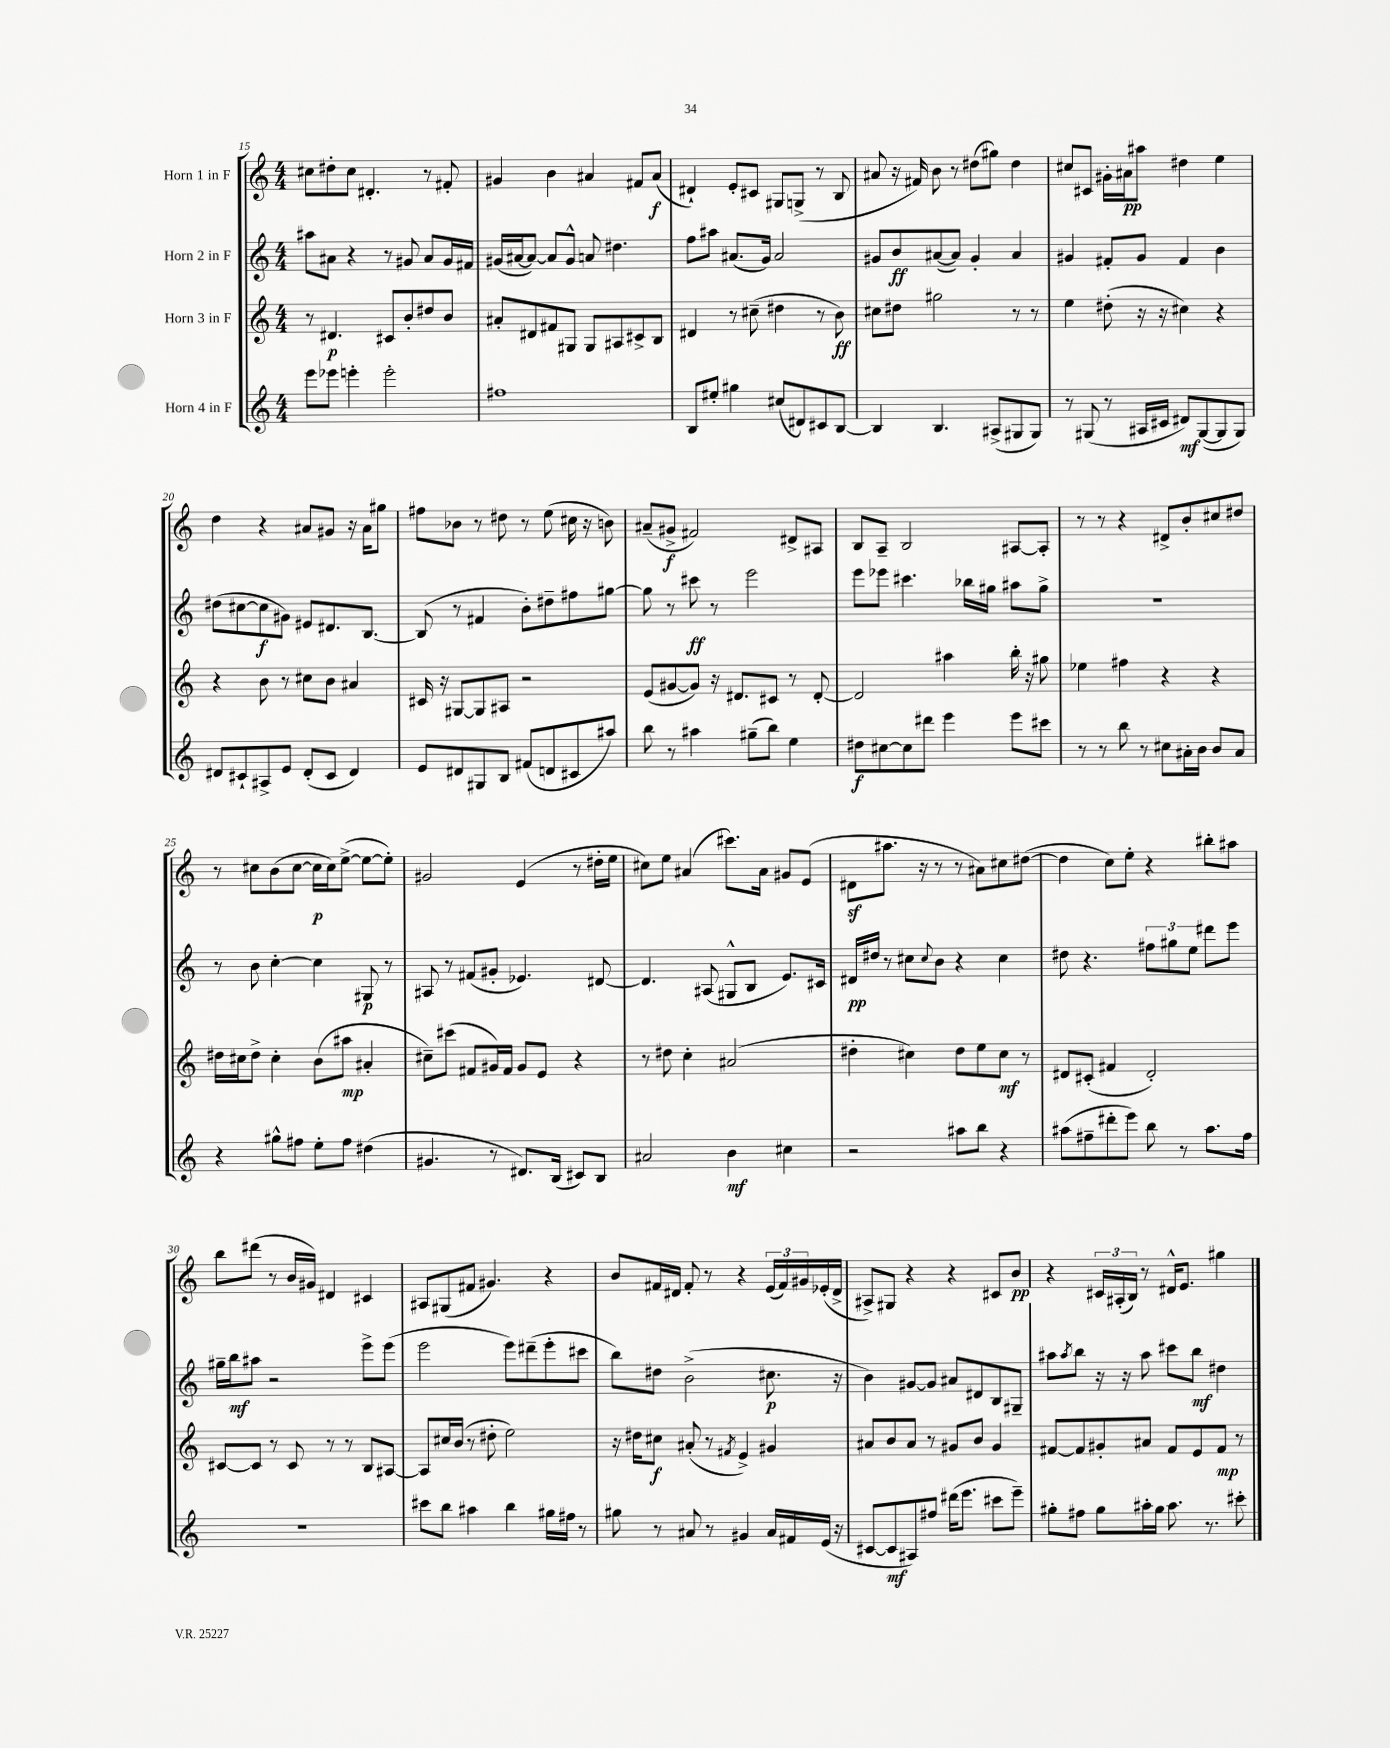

**kern	**dynam	**kern	**dynam	**kern	**dynam	**kern	**dynam
*part4	*part4	*part3	*part3	*part2	*part2	*part1	*part1
*staff4	*staff4	*staff3	*staff3	*staff2	*staff2	*staff1	*staff1
*I"Horn 4 in F	*	*I"Horn 3 in F	*	*I"Horn 2 in F	*	*I"Horn 1 in F	*
*clefG2	*	*clefG2	*	*clefG2	*	*clefG2	*
*k[]	*	*k[]	*	*k[]	*	*k[]	*
*M4/4	*	*M4/4	*	*M4/4	*	*M4/4	*
=15	=15	=15	=15	=15	=15	=15	=15
8eee\L	.	8r	.	8aa#X\L	.	8cc#X\L	.
8eee-X\J	.	4.d#X/	p	8a#X\J	.	8dd#X'\	.
4eeen'\	.	.	.	4r	.	8cc#\J	.
.	.	.	.	.	.	4.d#X'/	.
2eee'\	.	8c#X/L	.	8r	.	.	.
.	.	8b'/	.	8g#X/	.	.	.
.	.	8dd#X/	.	8a#/L	.	8r	.
.	.	8b/J	.	16g#/L	.	8f#X'/	.
.	.	.	.	16f#X/JJ	.	.	.
=16	=16	=16	=16	=16	=16	=16	=16
1ff#X	.	8a#X'/L	.	(16g#X/LL	.	4g#X/	.
.	.	.	.	[16a#X/J	.	.	.
.	.	8d#X/	.	8a#/J_)	.	.	.
.	.	8f#X/	.	8a#/L]	.	4b\	.
.	.	8G#X/J	.	8g#^^/J	.	.	.
.	.	8G#/L	.	8an/	.	4a#X/	.
.	.	8A#X/	.	4.dd#X\	.	.	.
.	.	8c#X^/	.	.	.	8f#X/L	.
.	.	8B/J	.	.	.	(8a#/J	f
=17	=17	=17	=17	=17	=17	=17	=17
8B/L	.	4d#X/	.	8ff\L	.	4d#X`/)	.
8ee#X'/J	.	.	.	8aa#X\J	.	.	.
4gg#X\	.	8r	.	(8.a#X/L	.	8e'/L	.
.	.	(8cc#X~\	.	.	.	8c#X/J	.
.	.	.	.	16g/Jk)	.	.	.
(8cc#X/L	.	4dd#X\	.	2a#/	.	8G#X/L	.
8d#X/)	.	.	.	.	.	(8Gn^/J	.
8c#X/	.	8r	.	.	.	8r	.
[8B/J	.	8b\)	ff	.	.	8B/	.
=18	=18	=18	=18	=18	=18	=18	=18
4B/]	.	8cc#X\L	.	8g#X/L	.	8a#X/	.
.	.	8dd#X\J	.	8b/	ff	16r	.
.	.	.	.	.	.	16f#X/)	.
4.B/	.	2gg#X\	.	([8a#X/	.	8b\	.
.	.	.	.	8a#/J])	.	8r	.
.	.	.	.	4g#'/	.	(8dd#X\L	.
(8A#X^/L	.	.	.	.	.	8gg#X\J)	.
8G#X/	.	8r	.	4a#/	.	4dd#\	.
8G#/J)	.	8r	.	.	.	.	.
=19	=19	=19	=19	=19	=19	=19	=19
8r	.	4ee\	.	4g#X/	.	8cc#X/L	.
(8G#X/	.	.	.	.	.	8c#X/J	.
8r	.	(8dd#X'\	.	8f#X'/L	.	16g#X'\LL	.
.	.	.	.	.	.	16a#X\J	pp
16A#X/LL	.	16r	.	8g#/J	.	8aa#X\J	.
16c#X/JJ	.	16r	.	.	.	.	.
8d#X/L)	mf	4cc#X\)	.	4f#/	.	4dd#X\	.
([8G#/	.	.	.	.	.	.	.
8G#/]	.	4r	.	4b\	.	4ee\	.
8G#/J)	.	.	.	.	.	.	.
!!LO:LB:g=z
=20	=20	=20	=20	=20	=20	=20	=20
8d#X/L	.	4r	.	(8dd#X\L	.	4dd\	.
8c#X`/	.	.	.	[8cc#X\	.	.	.
8A#X^/	.	8b\	.	8cc#\]	f	4r	.
8e/J	.	8r	.	8g#X\J)	.	.	.
(8d#'/L	.	8cc#X\L	.	8e#X/L	.	8a#X/L	.
8c#/J	.	8b\J	.	8.d#X/	.	8g#X/J	.
4d#/)	.	4a#X/	.	.	.	16r	.
.	.	.	.	[8.B/J	.	16a#\KL	.
.	.	.	.	.	.	8gg#X\J	.
=21	=21	=21	=21	=21	=21	=21	=21
8e/L	.	16c#X/	.	(8B/]	.	8ff#X\L	.
.	.	16r	.	.	.	.	.
8d#X/	.	[8G#X/L	.	8r	.	8b-X\J	.
8G#X/	.	8G#/]	.	4f#X/	.	8r	.
8B/J	.	8A#X/J	.	.	.	8dd#X\	.
(8f#X/L	.	2r	.	8b'\L)	.	8r	.
8dn/	.	.	.	8dd#X~\	.	(8ee\	.
8c#X/	.	.	.	8ff#X\	.	16cc#X\	.
.	.	.	.	.	.	16r	.
8aa#X/J)	.	.	.	[8gg#X\J	.	8bn\)	.
=22	=22	=22	=22	=22	=22	=22	=22
8bb\	.	(8e/L	.	8gg#\]	.	(8a#X~/L	.
8r	.	[8g#X/	.	8r	.	8g#X^/J	f
4aa#X\	.	8g#/J])	.	8ccc#X\	ff	2f#X/)	.
.	.	16r	.	8r	.	.	.
.	.	8.d#X/L	.	.	.	.	.
(8gg#X~\L	.	.	.	2eee\	.	.	.
8bb\J)	.	8c#X/J	.	.	.	.	.
4ee\	.	8r	.	.	.	8d#X^/L	.
.	.	[8d#'/	.	.	.	8A#X/J	.
=23	=23	=23	=23	=23	=23	=23	=23
8dd#X\L	f	2d#/]	.	8eee\L	.	8B/L	.
[8cc#X\	.	.	.	8eee-X\J	.	8A~/J	.
8cc#\]	.	.	.	4.ccc#X\	.	2B/	.
8ddd#X\J	.	.	.	.	.	.	.
4eee\	.	4aa#X\	.	.	.	.	.
.	.	.	.	16bb-X\LL	.	.	.
.	.	.	.	16gg#X\JJ	.	.	.
8eee\L	.	16bb'\	.	8aa#X\L	.	[8A#X/L	.
.	.	16r	.	.	.	.	.
8ccc#X\J	.	8gg#X\	.	8gg#^\J	.	8A#'/J]	.
=24	=24	=24	=24	=24	=24	=24	=24
8r	.	4ee-X\	.	1r	.	8r	.
8r	.	.	.	.	.	8r	.
8bb\	.	4ff#X\	.	.	.	4r	.
8r	.	.	.	.	.	.	.
8cc#X\L	.	4r	.	.	.	8d#X^/L	.
16a#X'\L	.	.	.	.	.	8b'/	.
16b\JJ	.	.	.	.	.	.	.
8b/L	.	4r	.	.	.	8cc#X/	.
8a#/J	.	.	.	.	.	8dd#X/J	.
!!LO:LB:g=z
=25	=25	=25	=25	=25	=25	=25	=25
4r	.	16dd#X\LL	.	8r	.	8r	.
.	.	16cc#X\J	.	.	.	.	.
.	.	8dd#^\J	.	8b\	.	8cc#X\L	.
8gg#X^^\L	.	4cc#'\	.	[4cc'\	.	(8b\	.
8ff#X\J	.	.	.	.	.	[8cc#\J	.
8ee'\L	.	(8b\L	.	4cc\]	.	16cc#\LL]	p
.	.	.	.	.	.	16cc#\J)	.
8ff#\J	.	8aa#X\J	mp	.	.	([8ee^\J	.
(4dd#X\	.	4a#X'/	.	8G#X/	p	8ee\L_	.
.	.	.	.	8r	.	8ee'\J])	.
=26	=26	=26	=26	=26	=26	=26	=26
4.g#X/	.	8cc#X~\L)	.	8A#X/	.	2g#X/	.
.	.	(8ccc#X\J	.	8r	.	.	.
.	.	8f#X/L	.	(8f#X/L	.	.	.
8r	.	16g#X/L)	.	8g#X'/J	.	.	.
.	.	16f#/JJ	.	.	.	.	.
8.d#X/L)	.	8g#/L	.	4.e-X/)	.	(4e/	.
.	.	8e/J	.	.	.	.	.
(16B/Jk	.	.	.	.	.	.	.
8c#X/L)	.	4r	.	.	.	8r	.
8B/J	.	.	.	[8d#X/	.	16dd#X'\LL	.
.	.	.	.	.	.	16ee\JJ	.
=27	=27	=27	=27	=27	=27	=27	=27
2a#X/	.	8r	.	4.d#/]	.	8cc#X\L)	.
.	.	8dd#X\	.	.	.	8ee\J	.
.	.	4cc'\	.	.	.	(4a#X/	.
.	.	.	.	(8A#X/	.	.	.
4b\	mf	(2a#X/	.	8G#X^^/L	.	8.ccc#X\L)	.
.	.	.	.	8B/J	.	.	.
.	.	.	.	.	.	16a#\Jk	.
4cc#X\	.	.	.	8.e/L)	.	8g#X/L	.
.	.	.	.	.	.	(8e/J	.
.	.	.	.	16c#X/Jk	.	.	.
=28	=28	=28	=28	=28	=28	=28	=28
2r	.	4dd#X'\	.	16d#X/LL	pp	8d#Xz\L	.
.	.	.	.	16dd#X/JJ	.	.	.
.	.	.	.	8r	.	8.aa#X\J	.
.	.	4cc#X\)	.	8cc#X\L	.	.	.
.	.	.	.	.	.	16r	.
.	.	.	.	8qqcc#/	.	.	.
.	.	.	.	8b\J	.	8r	.
8aa#X\L	.	8dd#\L	.	4r	.	8r	.
8bb\J	.	8ee\	.	.	.	8a#X\L)	.
4r	.	8cc#\J	mf	4cc#\	.	8cc#X\	.
.	.	8r	.	.	.	([8dd#X\J	.
=29	=29	=29	=29	=29	=29	=29	=29
(8aa#X\L	.	8d#X/L	.	8dd#X\	.	4dd#\]	.
8ff#X~\	.	(8c#X'/J	.	4.r	.	.	.
8ddd#X'\	.	4f#X/	.	.	.	8cc\L)	.
8eee\J)	.	.	.	.	.	8ee'\J	.
8bb\	.	2d#'/)	.	12ff#X\L	.	4r	.
.	.	.	.	12gg#X\	.	.	.
8r	.	.	.	.	.	.	.
.	.	.	.	12ee\J	.	.	.
8.aa#\L	.	.	.	8ddd#X\L	.	8bb#X'\L	.
.	.	.	.	8eee\J	.	8aa#X\J	.
16ff#\Jk	.	.	.	.	.	.	.
!!LO:LB:g=z
=30	=30	=30	=30	=30	=30	=30	=30
1r	.	[8c#X/L	.	16gg#X~\LL	.	8bb\L	.
.	.	.	.	16bb\J	mf	.	.
.	.	8c#/J]	.	8aa#X\J	.	(8ddd#X\J	.
.	.	8r	.	2r	.	8r	.
.	.	8c#/	.	.	.	16b/LL	.
.	.	.	.	.	.	16g#X/JJ)	.
.	.	8r	.	.	.	4d#X/	.
.	.	8r	.	.	.	.	.
.	.	8B/L	.	8eee^\L	.	4c#X/	.
.	.	[8A#X/J	.	(8eee\J	.	.	.
=31	=31	=31	=31	=31	=31	=31	=31
8ccc#X\L	.	8A#/L]	.	2eee\	.	8A#X/L	.
8bb\J	.	16cc#X/L	.	.	.	(8G#X/	.
.	.	(16b/JJ	.	.	.	.	.
4aa#X\	.	8r	.	.	.	8f#X/J	.
.	.	8dd#X'\	.	.	.	4.g#X/)	.
4bb\	.	2ee\)	.	8eee\L)	.	.	.
.	.	.	.	(8ddd#X~\	.	.	.
16gg#X\LL	.	.	.	8eee'\	.	4r	.
16ff#X\JJ	.	.	.	.	.	.	.
8r	.	.	.	8ccc#X\J	.	.	.
=32	=32	=32	=32	=32	=32	=32	=32
8gg#X\	.	16r	.	8bb\L)	.	8b/L	.
.	.	16dd#X\KL	.	.	.	.	.
8r	.	8cc#X\J	f	8dd#X\J	.	16f#X/L	.
.	.	.	.	.	.	16d#X/JJ	.
8a#X/	.	(8a#X'/	.	(2b^\	.	8f#'/	.
8r	.	8r	.	.	.	8r	.
.	.	8qf#X/	.	.	.	.	.
4g#X/	.	4e^/)	.	.	.	4r	.
16a#/LL	.	4g#X/	.	8.cc#X\	p	(24e/LL	.
.	.	.	.	.	.	24f#/)	.
16f#X/	.	.	.	.	.	.	.
.	.	.	.	.	.	24g#X/	.
(16e/JJ	.	.	.	.	.	(16e-X'/	.
16r	.	.	.	16r	.	16d#^/JJ	.
=33	=33	=33	=33	=33	=33	=33	=33
[8c#X/L	.	8a#X/L	.	4b\)	.	8A#X^/L)	.
8c#/]	mf	8b/	.	.	.	8G#X/J	.
8A#X/)	.	8a#/J	.	[8g#X/L	.	4r	.
8ff#X/J	.	8r	.	8g#/J]	.	.	.
(16ddd#X\KL	.	8g#X/L	.	8a#X/L	.	4r	.
8.eee\J	.	.	.	.	.	.	.
.	.	8b/J	.	8d#X/	.	.	.
8ccc#X\L	.	4g#/	.	8B/	.	8c#X/L	.
8eee~\J)	.	.	.	8G#X~/J	.	8b/J	pp
=34	=34	=34	=34	=34	=34	=34	=34
8gg#X'\L	.	[8f#X/L	.	8aa#X\L	.	4r	.
.	.	.	.	8qaa#/	.	.	.
8ff#X\J	.	8f#/]	.	8bb\J	.	.	.
8gg#\L	.	8g#X'/	.	16r	.	24c#X/LL	.
.	.	.	.	.	.	(24A#X'/	.
.	.	.	.	16r	.	.	.
.	.	.	.	.	.	24B/JJ)	.
16aa#X'\L	.	8a#X/J	.	8aa#\	.	8r	.
16gg#\JJ	.	.	.	.	.	.	.
8.aa#\	.	8f#/L	.	8ccc#X\L	.	16d#X^^/KL	.
.	.	.	.	.	.	8.e/J	.
.	.	8e/	.	8bb\J	mf	.	.
8.r	.	.	.	.	.	.	.
.	.	8f#/J	mp	4dd#X\	.	4gg#X\	.
8ccc#X'\	.	8r	.	.	.	.	.
==	==	==	==	==	==	==	==
*-	*-	*-	*-	*-	*-	*-	*-
